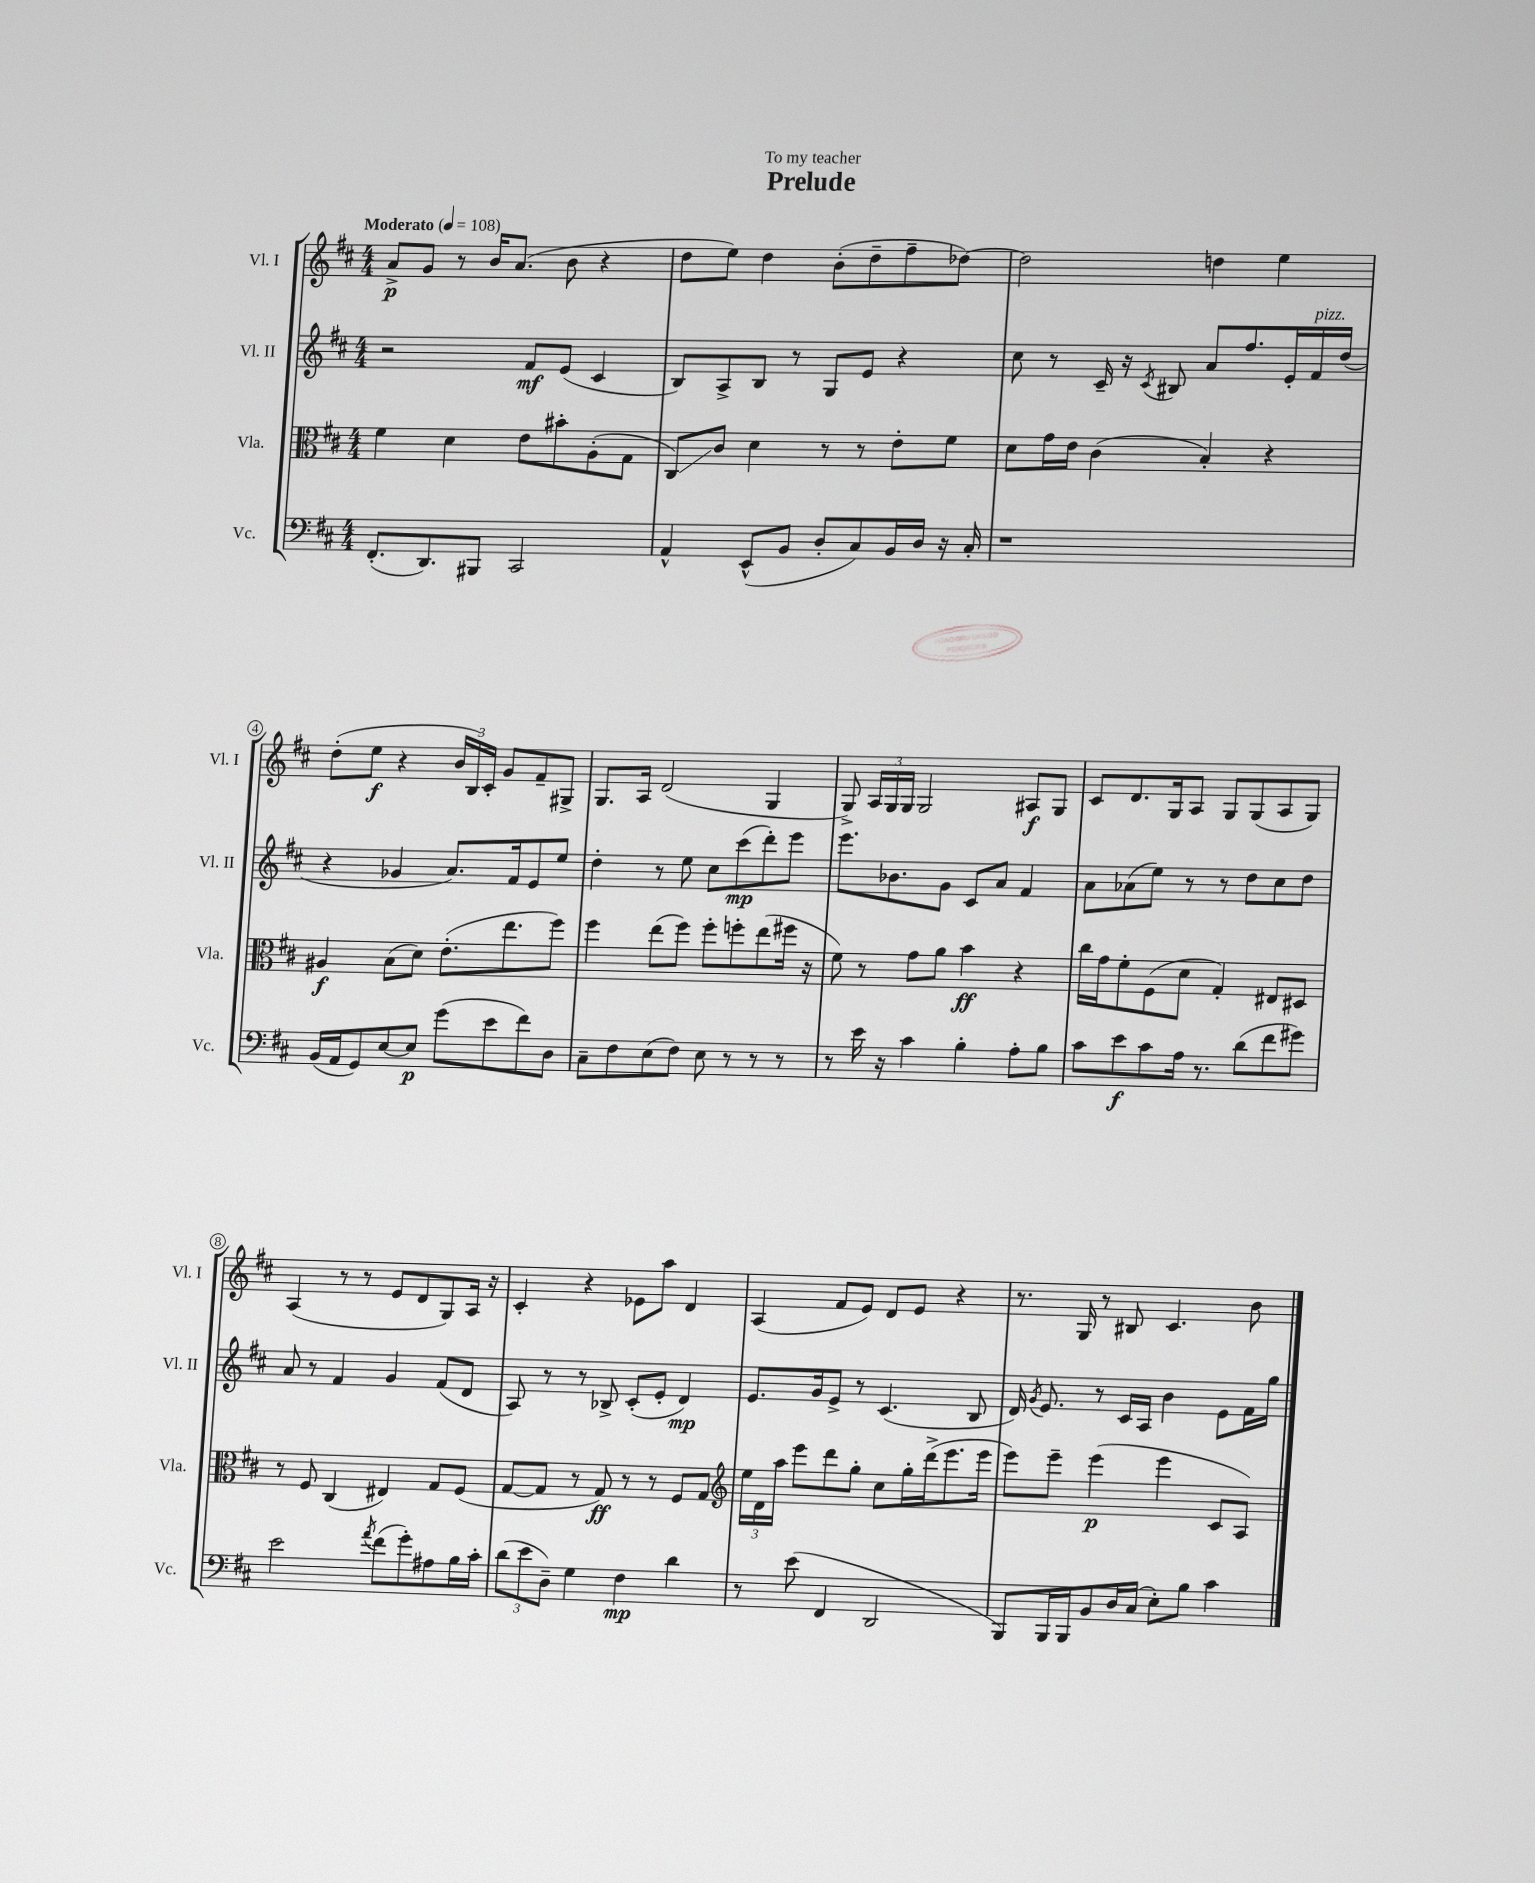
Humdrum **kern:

**kern	**kern	**kern	**kern
*staff4	*staff3	*staff2	*staff1
*clefF4	*clefC3	*clefG2	*clefG2
*k[f#c#]	*k[f#c#]	*k[f#c#]	*k[f#c#]
*M4/4	*M4/4	*M4/4	*M4/4
*MM108	*MM108	*MM108	*MM108
(8.FF#'	4f#	2r	8a^
.	.	.	8g
8.DD)	.	.	.
.	4d	.	8r
8BBB#	.	.	16b
.	.	.	(8.a
2CC#	8e	8f#	.
.	8b#'	(8e	8b
.	(8A'	4c#	4r
.	8G	.	.
=	=	=	=
4AA^^	8C#)	8B)	8dd
.	8c#	8A^	8ee)
(8EE^^	4d	8B	4dd
8BB	.	8r	.
8D'	8r	8G	(8b'
8C#)	8r	8e	8dd~
16BB	8e'	4r	8ff#~
16D	.	.	.
16r	8f#	.	[8dd-)
16C#'	.	.	.
=	=	=	=
1r	8d	8cc#	2dd-]
.	16g	8r	.
.	16e	.	.
.	(4c#	16c#~	.
.	.	16r	.
.	.	8qc#	.
.	.	8B#	.
.	4B')	8a	4dd
.	.	8.ff#	.
.	4r	.	4ee
.	.	16e'	.
.	.	16f#	.
.	.	(16dd	.
=	=	=	=
(16BB	4A#	4r	(8dd'
16AA	.	.	.
8GG)	.	.	8ee
[8E	(8B	4g-	4r
8E]	8d)	.	.
(8g	(8.e'	8.a)	24b
.	.	.	24B)
.	.	.	24c#'
8e	.	.	8g
.	8.ee	16f#	.
8f#)	.	8e	8f#~
8D	8ff#)	8ee	8G#^
=	=	=	=
8C#~	4ff#	4dd'	8.G
8F#	.	.	.
.	.	.	16A
(8E	(8ee	8r	(2d
8F#)	8ff#)	8ee	.
8E	8ff#'	8cc#	.
8r	8ff'	(8ccc#	.
8r	(8ee	8ddd')	4G
8r	16ff#	8eee	.
.	16r	.	.
=	=	=	=
8r	8f#)	8.eee	8G^)
16e	8r	.	24A
.	.	.	24G
16r	.	8.b-	.
.	.	.	24G
4c#	8g	.	2G
.	8a	8g	.
4B'	4b	8c#	.
.	.	8a	.
8A'	4r	4f#	8A#
8B	.	.	8G
=	=	=	=
8c#	16cc#	8a	8c#
.	16g	.	.
8e	8f#'	(8a-	8.d
8c#	(8F#	8ee)	.
.	.	.	16G
16A	8d	8r	8A
8.r	.	.	.
.	4G')	8r	8G
(8d	.	8dd	(8G
8f#	8E#	8cc#	8A
8g#)	8D#	8dd	8G)
=	=	=	=
2e	8r	8a	(4A
.	8F#	8r	.
.	(4C#	4f#	8r
.	.	.	8r
8qa	.	.	.
(8f#	4E#)	4g	8e
8g')	.	.	8d
8A#	8G	(8f#	8G)
16B	(8F#	8d	16A
16c#'	.	.	16r
=	=	=	=
(12d	[8G	8A)	4c#'
12e	.	.	.
.	8G]	8r	.
12D~)	.	.	.
4G	8r	8r	4r
.	8G)	8B-^	.
4F#	8r	(8c#'	8e-
.	8r	8e'	8aa
4d	8F#	4d)	4d
.	8G	.	.
=	=	=	=
*	*clefG2	*	*
8r	24ee	8.e	(4A
.	24d	.	.
.	24aa	.	.
(8e	8eee	.	.
.	.	16g	.
4FF#	8ddd	8e^	8f#
.	8gg'	8r	8e)
2DD	8cc#	(4.c#	8d
.	16gg'	.	8e
.	(16ddd^	.	.
.	8.eee	.	4r
.	.	8B	.
.	16eee	.	.
=	=	=	=
8BBB)	8eee)	16d)	8.r
.	.	8qg	.
.	.	8.e	.
16BBB	8eee~	.	.
16BBB	.	.	16G
8BB	(4eee	8r	8r
16D	.	16c#	8B#
(16C#	.	16A	.
8E')	4eee	4b	4.c#
8B	.	.	.
4c#	8c#	8e	.
.	8A)	16f#	8b
.	.	16gg	.
==	==	==	==
*-	*-	*-	*-
